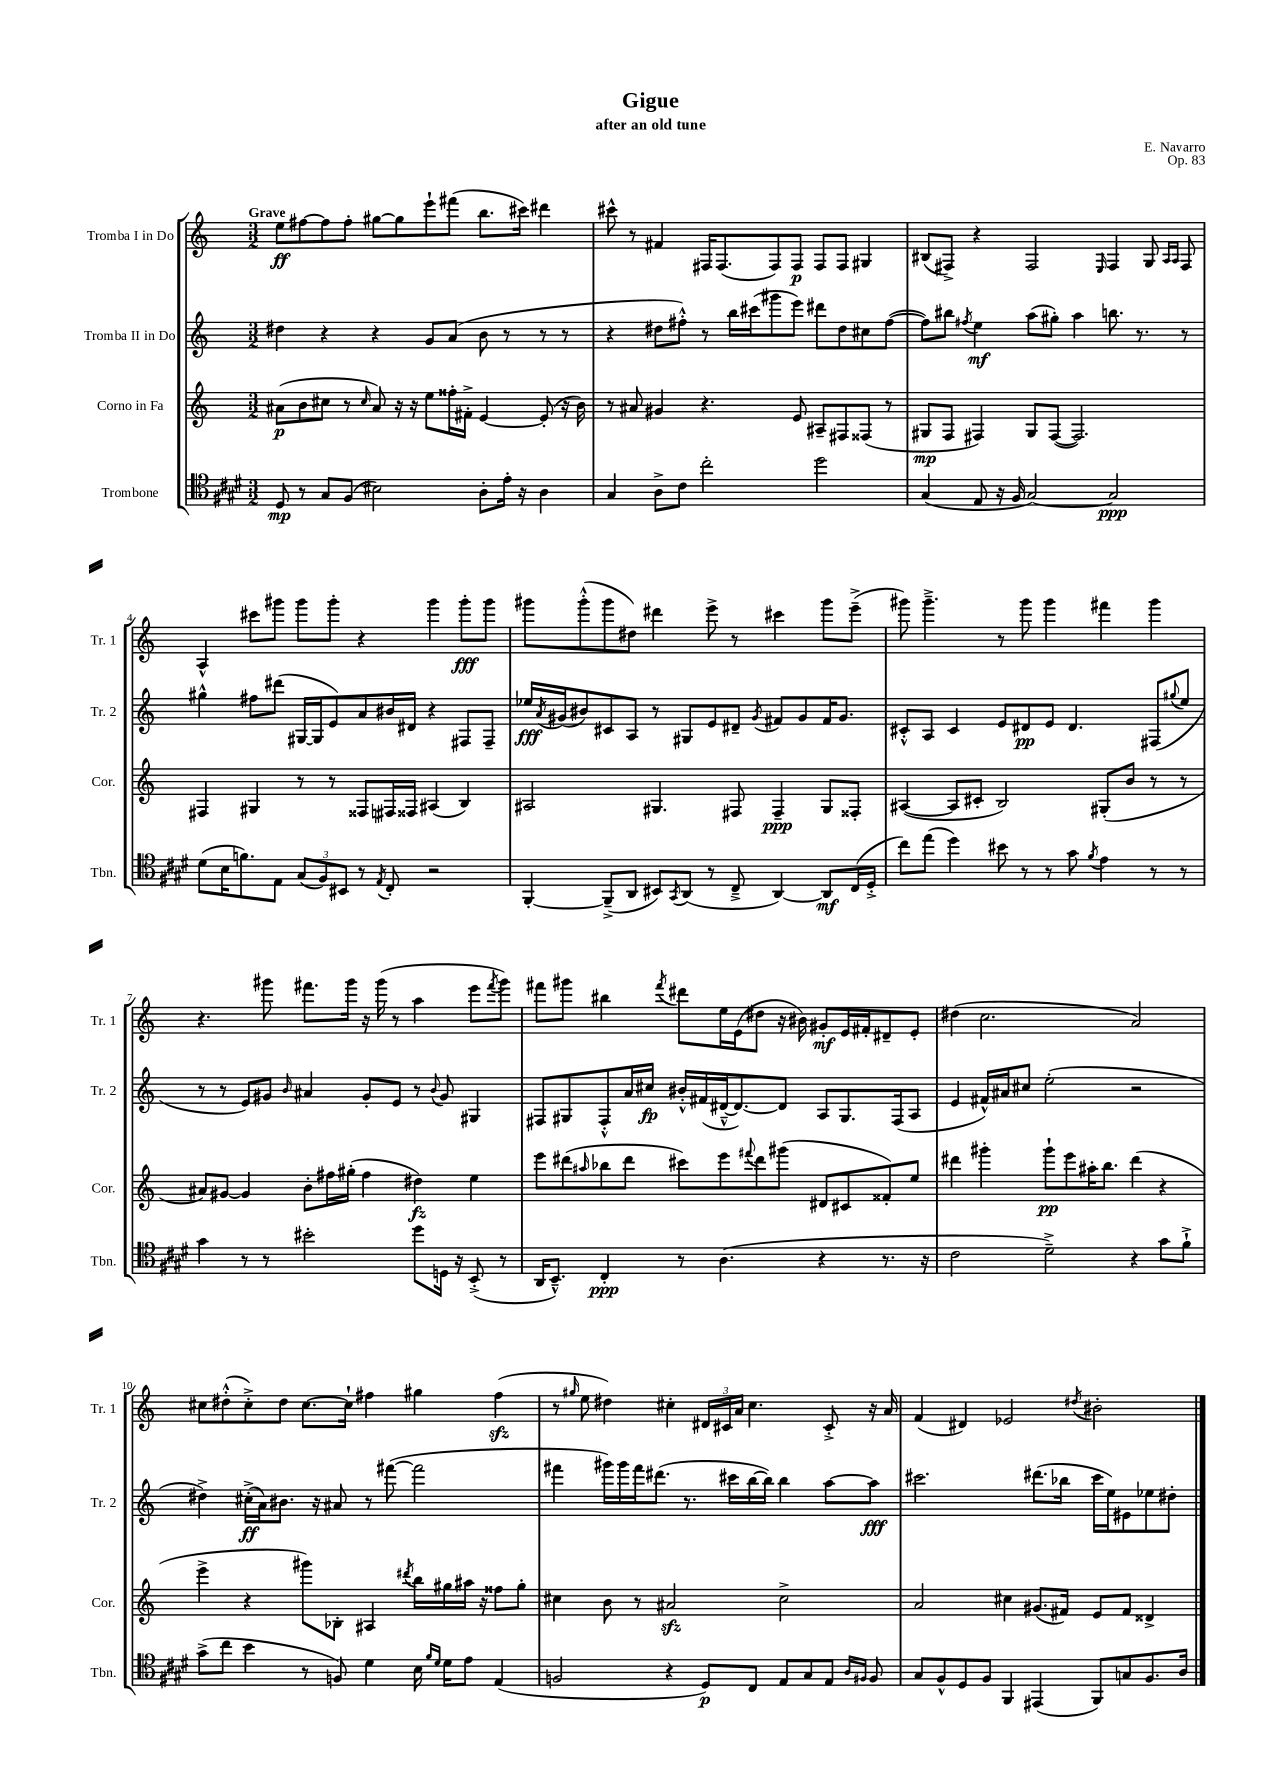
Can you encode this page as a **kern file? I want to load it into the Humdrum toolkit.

**kern	**kern	**kern	**kern
*staff4	*staff3	*staff2	*staff1
*clefC4	*clefG2	*clefG2	*clefG2
*k[f#c#g#d#]	*k[]	*k[]	*k[]
*M3/2	*M3/2	*M3/2	*M3/2
8D#	(8a#	4dd#	8ee
8r	8b	.	[8ff#
8G#	8cc#	4r	8ff#]
(8F#	8r	.	8ff#'
.	16qqcc#	.	.
2B#)	8a#)	4r	[8gg#
.	16r	.	8gg#]
.	16r	.	.
.	8ee	8g	8eee`
.	16ff##'	(8a	(8fff#
.	16f#'^	.	.
8A'	[4e	8b	8.bb
16e'	.	8r	.
16r	.	.	16ccc#)
4A	(8e']	8r	4ddd#
.	16r	8r	.
.	16b)	.	.
=	=	=	=
4G#	8r	4r	8ccc#^^
.	8a#	.	8r
8A^	4g#	8dd#	4f#
8c#	.	8ff#'^^)	.
2cc#'	4.r	8r	16F#
.	.	.	(8.F#
.	.	16bb	.
.	.	(16ccc#	.
.	.	8ggg#	8F#)
.	8e	8eee)	8F#
2dd#	8A#~	8ddd#	8F#
.	8F#	8dd#	8F#
.	(8F##	8cc#	4G#
.	8r	([8ff#	.
=	=	=	=
(4G#	8G#	8ff#])	(8B#
.	8F	8bb#	8F#^)
.	.	8qff#	.
8E	4F#)	4ee	4r
16r	.	.	.
16F#	.	.	.
[2G#)	8G#	(8aa	2F#
.	([8F#	8gg#')	.
.	2.F#])	4aa	.
.	.	.	16qqE
2G#]	.	8.bb	4F#
.	.	8.r	.
.	.	.	8G
.	.	.	16qqA
.	.	.	16qqA
.	.	8r	8F#
=	=	=	=
(8d#	4F#	4gg#^^	4A^^
16B	.	.	.
8.f)	.	.	.
.	4G#	8ff#	8ccc#
8E	.	(8ddd#	8ggg#
(12G#	8r	[16G#	8ggg#
.	.	16G#]	.
12F#)	.	.	.
.	8r	8e)	8ggg#'
12BB#	.	.	.
8r	8F##	8a	4r
8qE	.	.	.
8C#'	16F#	16b#	.
.	16F##	16d#	.
2r	(4A#	4r	4ggg#
.	4B)	8F#	8ggg#'
.	.	8F#~	8ggg#
=	=	=	=
[4FF#'	2A#	16ee-	8ggg#
.	.	8qa	.
.	.	(16g#	.
.	.	8b#)	(8ggg#'^^
(8FF#~^]	.	8c#	8ggg#
8AA	.	8A	8dd#)
8BB#)	4.G#	8r	4ddd#
8qGG#	.	.	.
(8AA	.	8G#	.
8r	.	8e	8eee^
8C#~^	8F#	8d#~	8r
.	.	8qg#	.
[4AA)	4F#~	8f#	4ccc#
.	.	8g#	.
8AA]	8G#	16f#	8ggg#
.	.	8.g#	.
(16C#	8F##'	.	(8eee~^
16D#'^	.	.	.
=	=	=	=
8cc#)	([4A#	8c#'^^	8ggg#)
(8ee	.	8A	4.ggg#~^
4dd#)	8A#]	4c#	.
.	8c#'	.	.
8b#	2B)	8e	8r
8r	.	8d#	8ggg#
8r	.	8e	4ggg#
8g#	.	4.d#	.
8qf#	.	.	.
4e	(8G#'	.	4fff#
.	8b	.	.
8r	8r	(8F#	4ggg#
.	.	8qqgg#	.
8r	8r	8ee	.
=	=	=	=
4g#	8a#)	8r	4.r
.	[8g#	8r	.
8r	4g#]	8e)	.
8r	.	8g#	8ggg#
.	.	16qqb	.
2b#'	8b'	4a#	8.fff#
.	16ff#	.	.
.	(16gg#'	.	16ggg#
.	4ff#	8g#'	16r
.	.	.	(16ggg#
.	.	8e	8r
8dd#	4dd#)	8r	4aa
.	.	8qqb	.
16D	.	8g#	.
16r	.	.	.
(8BB'^	4ee	4G#	8eee
.	.	.	8qfff#
8r	.	.	8ggg#)
=	=	=	=
16AA	8eee	8F#	8fff#
8.BB~^^)	.	.	.
.	(8ddd#	8G#	8ggg#
.	16qqaa#	.	.
4C#'	8bb-	8F#'^^	4bb#
.	8ddd#	16a	.
.	.	16cc#	.
.	.	.	8qfff#
8r	8ccc#)	16b#'^^	8ddd#
.	.	(16f#	.
(4.A	8eee	[16d#~^^	16ee
.	.	8.d#_)	(16e
.	8qqfff#	.	.
.	8ddd#	.	8dd#
.	(8ggg#	8d#]	16r
.	.	.	16b#)
4r	8d#	8A	8g#'
.	8c#	8.G#	16e
.	.	.	16f#'
8.r	8f##')	.	8d#~
.	.	(16F#	.
.	8ee	8A	8e'
16r	.	.	.
=	=	=	=
2c#	4ddd#	4e	(4dd#
.	4ggg#'	16f#^^)	2.cc
.	.	16a#	.
.	.	8cc#	.
2d#~^)	8ggg#`	(2ee'	.
.	8eee	.	.
.	16aa#'	.	.
.	8.bb	.	.
4r	(4ddd#	2r	2a)
8g#	4r	.	.
8f#`^	.	.	.
=	=	=	=
(8g#^	4eee^	4dd#^)	8cc#
8cc#	.	.	(8dd#'^^
4b	4r	(16cc#'^	8cc#'^)
.	.	16a)	.
.	.	8.b#	8dd#
8r	8ggg#)	.	[8.cc#
.	.	16r	.
8F)	8B-'	8a#	.
.	.	.	16cc#`]
4d#	4A#	8r	4ff#
.	.	([8fff#	.
.	8qddd#	.	.
16B	16bb	2fff#]	4gg#
16qqf#	.	.	.
16qqd#	.	.	.
16d#	16gg#	.	.
8e	16aa#	.	.
.	16r	.	.
(4E	8ff##	.	(4ff#
.	8gg#'	.	.
=	=	=	=
2F	4cc#	4fff#	8r
.	.	.	16qqgg#
.	.	.	8ee
.	8b	16ggg#)	4dd#)
.	.	16ggg#	.
.	8r	16fff#	.
.	.	(8.ddd#	.
4r	2a#	.	4cc#'
.	.	8.r	.
8D#)	.	.	24d#
.	.	.	24c#
.	.	16ccc#	.
.	.	.	24a
8C#	.	[16bb	4.cc#
.	.	16bb])	.
8E	2cc#^	4bb	.
8G#	.	.	.
8E	.	[8aa	8c#'^
16qqA	.	.	.
16qqF#	.	.	.
8F#	.	8aa]	16r
.	.	.	16a
=	=	=	=
8G#	2a	2.ccc#	(4f
8F#^^	.	.	.
8D#	.	.	4d#)
8F#	.	.	.
4FF#	4cc#	.	2e-
(4EE#	(8.g#	(8.ddd#	.
.	16f#)	16bb-	.
.	.	.	8qdd#
8FF#)	8e	16ccc#	2b#'
.	.	16ee)	.
8G	8f#	8e#	.
8.F#	4d##^	8ee-	.
.	.	8dd#'	.
16A	.	.	.
==	==	==	==
*-	*-	*-	*-
